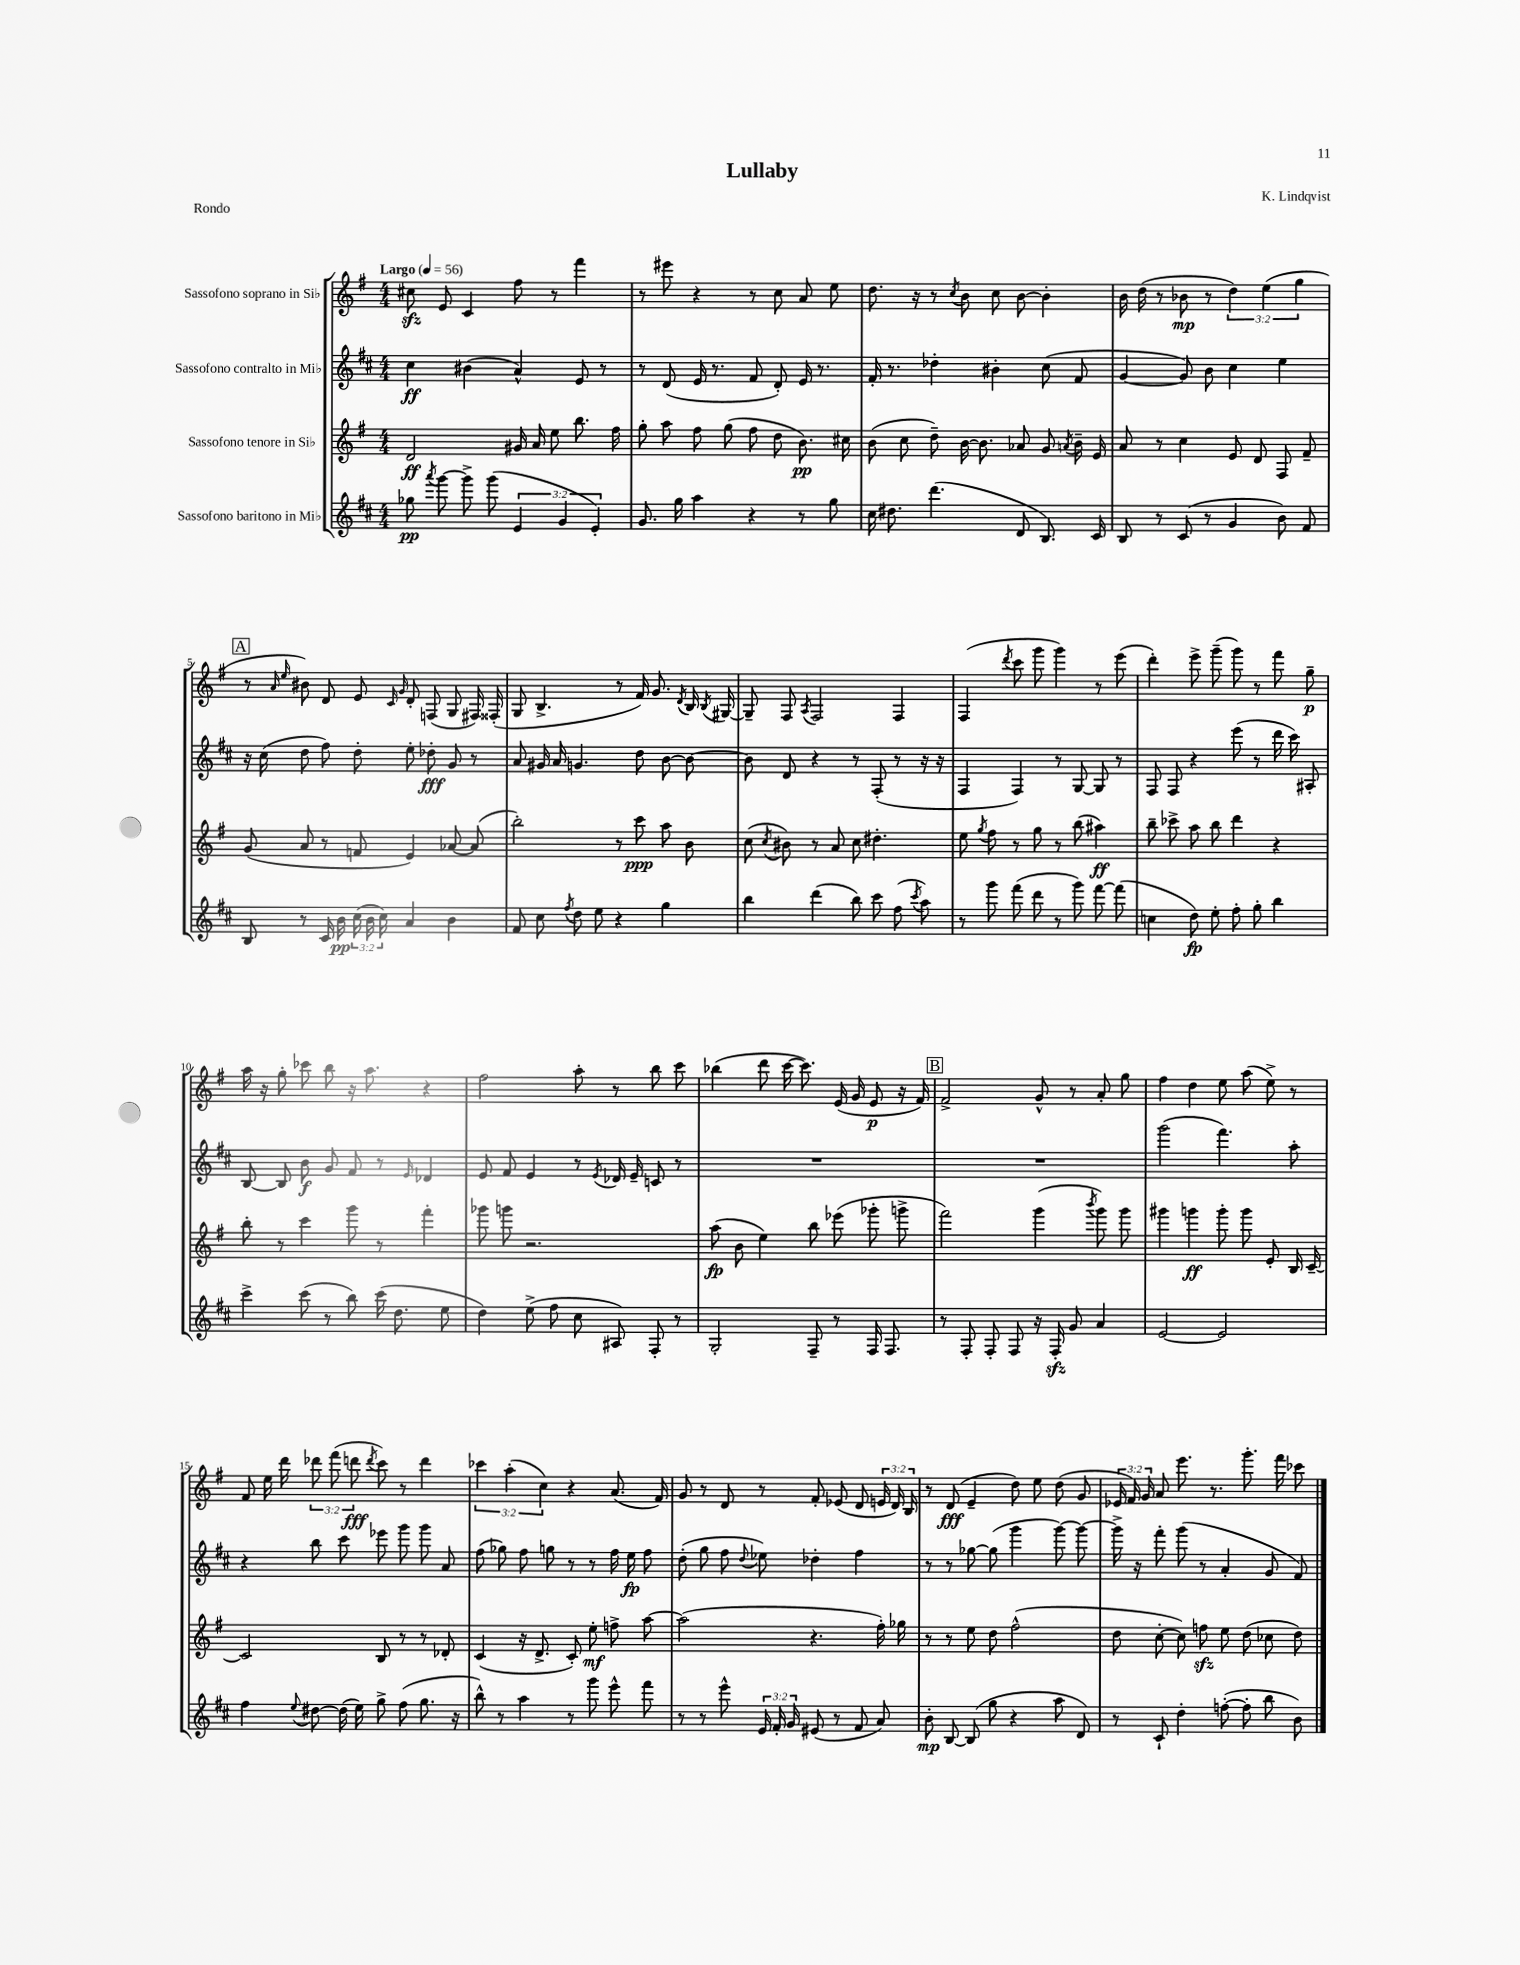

**kern	**kern	**kern	**kern
*staff4	*staff3	*staff2	*staff1
*clefG2	*clefG2	*clefG2	*clefG2
*k[f#c#]	*k[f#]	*k[f#c#]	*k[f#]
*M4/4	*M4/4	*M4/4	*M4/4
*MM56	*MM56	*MM56	*MM56
8gg-\	2d/	4cc#\	8cc#\
8qaaa/	.	.	.
[8ggg\	.	.	8e/
8ggg^\]	.	(4b#\	4c/
(8ggg\	.	.	.
6e/	16g#/	4a^^/)	8ff#\
.	16a/	.	.
.	8ee\	.	8r
6g/	.	.	.
.	8.bb\	8e/	4fff#\
6e'/)	.	.	.
.	.	8r	.
.	16ff#\	.	.
=	=	=	=
8.g/	8gg'\	8r	8r
.	8aa\	(8d/	8eee#\
16gg\	.	.	.
4aa\	8ff#\	16e/	4r
.	.	8.r	.
.	(8gg\	.	.
4r	8ff#\	8f#/	8r
.	8dd\	8d'/)	8cc\
8r	8.b\)	16e/	8a/
.	.	8.r	.
8gg\	.	.	8ee\
.	16cc#\	.	.
=	=	=	=
16cc#\	(8b\	16f#'/	8.dd\
8.dd#\	.	8.r	.
.	8cc\	.	.
.	.	.	16r
(4.ddd\	8dd~\)	4dd-'\	8r
.	.	.	8qcc/
.	[16b\	.	8b\
.	8.b\]	.	.
.	.	4b#'\	8cc\
8d/	8a-/	.	[8b\
8.B/)	8g/	(8cc#\	4b'\]
.	8qa/	.	.
.	16b~\	8f#/	.
16c#/	16e/	.	.
=	=	=	=
8B/	8a/	[4g/	16b\
.	.	.	(16dd\
8r	8r	.	8r
(8c#/	4cc\	8g/])	8b-\
8r	.	8b\	8r
4g/	8e/	4cc#\	6dd\)
.	8d/	.	.
.	.	.	(6ee\
8b\)	8F#/	4ee\	.
.	.	.	6gg\
8f#/	8f#~/	.	.
=	=	=	=
8B/	(8g/	16r	8r
.	.	(16cc#\	.
.	.	.	16qqa/
.	.	.	16qqee/
8r	8a/	8dd\	8b#\)
16c#/	8r	8ff#\)	8d/
16b\	.	.	.
(24cc#\	8f/	8dd'\	8e/
24b\	.	.	.
24cc#\)	.	.	.
.	.	.	16qqc/
.	.	.	16qqg/
4a/	4e/)	8ee'\	8d'/
.	.	8dd-'\	(8F/
4b\	[8a-/	8g/	8G/
.	(8a-/]	8r	16F#/)
.	.	.	(16F##'/
=	=	=	=
8f#/	2bb'\)	8a/	8G/
8cc#\	.	16g#/	4.B^/
.	.	16a/	.
8qff#/	.	.	.
8dd\	.	4.g/	.
8ee\	.	.	.
4r	8r	.	8r
.	8ccc\	8dd\	16f#/)
.	.	.	8.g/
4gg\	8aa\	[8b\	.
.	.	.	8qd/
.	8b\	8b\_	16B/
.	.	.	8qB/
.	.	.	[16G#/
=	=	=	=
4bb\	(8cc\	8b\]	8G#~/]
.	8qcc/	.	.
.	8b#\)	8d/	8F#/
.	.	.	8qA/
(4ddd\	8r	4r	2F#/
.	8a/	.	.
8bb\)	8cc\	8r	.
8ccc#\	4.dd#'\	(8F#'/	.
(8ff#\	.	8r	4F#/
8qccc#/	.	.	.
8aa\)	.	16r	.
.	.	16r	.
=	=	=	=
8r	8ee\	4F#/	(4F#/
.	8qgg/	.	.
8ggg\	8ff#\	.	.
.	.	.	8qddd/
(8fff#\	8r	4F#/)	8ccc\
8ddd\	8gg\	.	8ggg\
8r	8r	8r	4ggg\)
8ggg\)	(8bb\	[8G/	.
[8fff#\	4aa#\)	8G/]	8r
(8fff#\]	.	8r	(8eee\
=	=	=	=
4cc\	8bb~\	8F#/	4ddd'\)
.	8ccc-^\	8F#/	.
8dd\)	8aa\	4r	8eee^\
8ee'\	8bb\	.	(8ggg~\
8ff#'\	4ddd\	(8eee\	8ggg\)
8gg'\	.	8r	8r
4bb\	4r	16ddd\	8fff#\
.	.	16ccc#\)	.
.	.	8A#'/	8gg~\
=	=	=	=
4ccc#^\	8bb'\	[8B/	16aa\
.	.	.	16r
.	8r	8B/]	8gg'\
(8ccc#\	4ccc\	8b\	8ccc-\
8r	.	8g/	8bb\
8bb\)	8ggg\	8f#/	16r
.	.	.	8.aa\
(16ccc#\	8r	8r	.
8.dd\	.	.	.
.	.	16qqe/	.
.	4fff#'\	4d-/	4r
8ee\	.	.	.
=	=	=	=
4dd\)	8ggg-\	8e/	2ff#\
.	8ggg\	8f#/	.
(8ee^\	2.r	4e/	.
8ff#\	.	.	.
8cc#\	.	8r	8aa'\
.	.	8qe/	.
8A#/)	.	16d-/	8r
.	.	16e~/	.
8F#'/	.	8c/	8bb\
8r	.	8r	8ccc\
=	=	=	=
2G'/	(8aa\	1r	(4bb-\
.	8b\	.	.
.	4ee\)	.	8ddd\
.	.	.	[16ccc\
.	.	.	8.ccc\])
8F#~/	8bb\	.	.
8r	(8eee-\	.	(16e/
.	.	.	16g/
16F#/	8ggg-'\	.	8e/
8.F#/	.	.	.
.	8ggg^\	.	16r
.	.	.	16f#/)
=	=	=	=
8r	2fff#\)	1r	2f#^/
8F#'/	.	.	.
8F#'/	.	.	.
8F#/	.	.	.
16r	(4ggg\	.	8g^^/
16F#'/	.	.	.
8g/	.	.	8r
.	8qbbb/	.	.
4a/	8ggg\)	.	8a'/
.	8ggg\	.	8gg\
=	=	=	=
[2e/	4ggg#\	(2ggg\	4ff#\
.	4ggg\	.	4dd\
2e/]	8ggg'\	4.fff#\)	8ee\
.	8ggg\	.	(8aa\
.	8e'/	.	8ee^\)
.	16B/	8aa'\	8r
.	[16c~/	.	.
=	=	=	=
4ff#\	2c/]	4r	8f#/
.	.	.	16ee\
.	.	.	16ddd\
8qqee/	.	.	.
[8dd#\	.	8bb\	12ddd-\
.	.	.	(12fff#\
(16dd#\]	.	8ccc#\	.
.	.	.	12ddd\
16ee\)	.	.	.
.	.	.	8qddd/
8gg^\	8B/	8eee-\	8ccc\)
(8ff#\	8r	8ggg\	8r
8.gg\	8r	8ggg\	4ddd\
.	8d-'/	8a/	.
16r	.	.	.
=	=	=	=
8bb^^\)	(4c/	(8ff#\	6ccc-\
8r	.	8gg-\)	.
.	.	.	(6aa'\
4aa\	16r	8ff#\	.
.	8.d^/	.	.
.	.	.	6cc\)
.	.	8gg\	.
8r	8c'/)	8r	4r
8ggg\	8ee'\	8r	.
8eee^^\	8ff^\	16ff#\	(8.a/
.	.	16ee\	.
8fff#\	[8aa\	8ff#\	.
.	.	.	16f#/)
=	=	=	=
8r	(2aa\]	(8dd'\	8g/
8r	.	8gg\	8r
8eee^^\	.	8ff#\	8d/
.	.	8qqdd/	.
24e/	.	8ee-\)	8r
24f#'/	.	.	.
24g/	.	.	.
(8e#/	4.r	4dd-'\	8f#'/
8r	.	.	(8e-/
8f#/	.	4ff#\	8d/
8a/)	16ff#'\)	.	24e/
.	.	.	24d/)
.	16gg-\	.	.
.	.	.	24B/
=	=	=	=
8b'\	8r	8r	8r
[8B/	8r	8r	(8d/
(8B/]	8ee\	[8gg-\	4e~/
8gg\	8dd\	(8gg-\]	.
4r	(2ff#^^\	4ggg\	8dd\)
.	.	.	8ee\
8aa\	.	[8ggg\)	(8dd\
8d/)	.	8ggg\_	8g/
=	=	=	=
8r	8dd\	16ggg^\]	24e-/
.	.	.	24f#/)
.	.	16r	.
.	.	.	24g/
8c#`/	[8cc'\	8fff#'\	8a/
4dd'\	8cc\])	(8ggg\	8.eee\
.	8ff\	8r	.
.	.	.	8.r
([8ff'\	8ee\	4a'/	.
8ff'\]	(8dd\	.	8.ggg'\
8bb\	8cc-\	8g/	.
.	.	.	16fff#\
8b\)	8dd\)	8f#/)	8ccc-\
==	==	==	==
*-	*-	*-	*-
